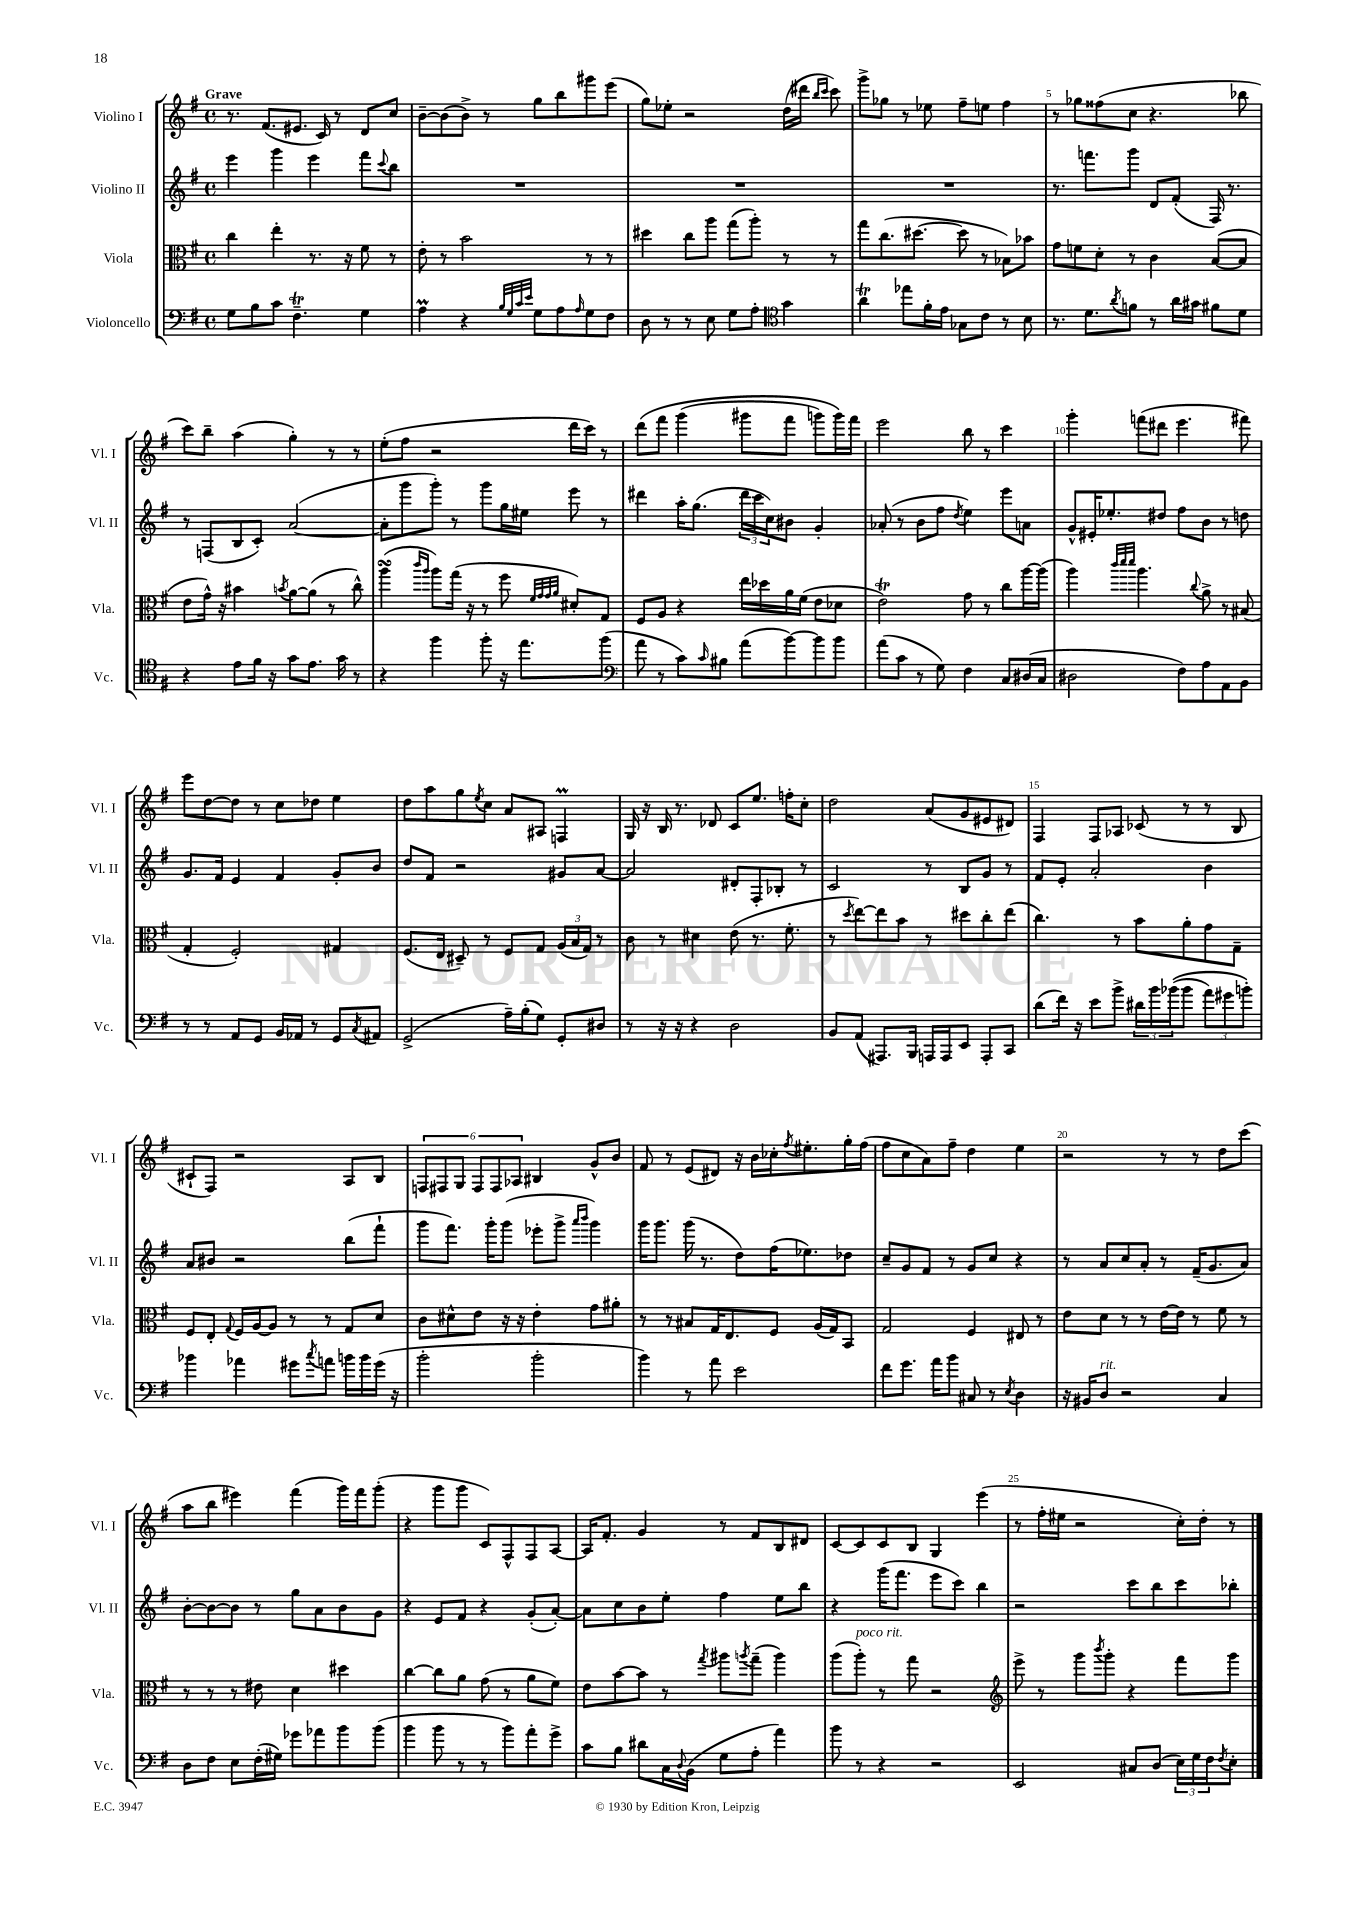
<<
\new StaffGroup <<
\new Staff = "s0" \with { instrumentName = "Violino I" shortInstrumentName = "Vl. I" } {
    \clef treble \key g \major \defaultTimeSignature \time 4/4 \tempo "Grave"
    r8. fis'8.( eis'8. c'16) r8 d'8 c''8 |
    b'8~-- b'8( b'8->) r8 g''8 b''8 gis'''8 e'''8( |
    g''8) ees''8-. r2 d''16( dis'''16 \grace { b''16 c'''16 } c'''8) |
    g'''8-> ges''8 r8 ees''8 fis''8-- e''8 fis''4 |
    r8 ges''8 fisis''8( c''8 r4. bes''8 |
    c'''8) b''8-- a''4( g''4-.) r8 r8 |
    e''8-.( fis''8 r2 d'''16 c'''16) r8 |
    d'''8\( fis'''8 g'''4( gis'''8 fis'''8 g'''8) g'''16\) fis'''16 |
    e'''2 b''8 r8 c'''4 |
    g'''4-. f'''8( dis'''8 e'''4. fis'''8) |
    e'''8 d''8~ d''8 r8 c''8 des''8 e''4 |
    d''8 a''8 g''8 \acciaccatura { e''8 } c''8 a'8 ais8 f4\prall |
    g16 r16 b16 r8. des'8 c'8 e''8. f''16-. c''8-. |
    d''2 a'8( g'8 eis'8 dis'8) |
    fis4 fis8 aes8 ces'8( r8 r8 b8 |
    cis'8-! fis8) r2 a8 b8 |
    \tuplet 6/4 { f8 fis8 g8 fis8 fis8 aes8 } bis4 g'8-^ b'8 |
    fis'8 r8 e'8( dis'8) r16 b'16 ces''16-. \acciaccatura { fis''8 } eis''8.-. g''16-. fis''16( |
    fis''8 c''8 a'8) fis''8-- d''4 e''4 |
    r2 r8 r8 d''8 c'''8( |
    a''8 b''8 eis'''4) fis'''4( g'''16) fis'''16 g'''8-.( |
    r4 g'''8 g'''8 c'8) fis8-^ fis8 a8~ |
    a16 fis'8.-. g'4 r8 fis'8 b8 dis'8 |
    c'8~ c'8 c'8 b8 g4 e'''4( |
    r8 fis''16-. eis''16 r2 c''16-.) d''16-. r8 \bar "|." |
}
\new Staff = "s1" \with { instrumentName = "Violino II" shortInstrumentName = "Vl. II" } {
    \clef treble \key g \major \defaultTimeSignature \time 4/4
    e'''4 g'''4 e'''4 fis'''8 \appoggiatura { c'''8 } b''8 |
    R1 |
    R1 |
    R1 |
    r8. f'''8. g'''8 d'8 fis'8-.( fis16) r8. |
    r8 f8( b8 c'8-.) a'2~( |
    a'8-. g'''8 g'''8-.) r8 g'''8 g''16 eis''16 e'''8 r8 |
    dis'''4 a''16-. g''8.( \tuplet 3/2 { dis'''16 c'''16 c''16) } bis'8 g'4-. |
    aes'8-.( r8 b'8 fis''8 \acciaccatura { d''8 } e''4) e'''8 a'8 |
    g'8-^ eis'16-. ees''8.-. dis''8 fis''8 b'8 r8 d''8 |
    g'8. fis'16 e'4 fis'4 g'8-. b'8 |
    d''8 fis'8 r2 gis'8 a'8~ |
    a'2 dis'8-. fis8-. bes8-. r8 |
    c'2 r8 b8 g'8 r8 |
    fis'8 e'8-. a'2-. b'4 |
    a'8 bis'8 r2 b''8( fis'''8-! |
    g'''8 fis'''8.) g'''16-. g'''8( ees'''8-. g'''8-> \grace { a'''16 b'''16 } g'''4) |
    g'''16 g'''8. g'''16( r8. d''8) fis''16( ees''8.) des''8 |
    c''8-- g'8 fis'8 r8 g'8 c''8 r4 |
    r8 a'8 c''8 a'8-. r8 fis'16--( g'8. a'8) |
    b'8~-. b'8~ b'8 r8 g''8 a'8 b'8 g'8 |
    r4 e'8 fis'8 r4 g'8-.( a'8~-.) |
    a'8 c''8 b'8 e''8-. fis''4 e''8 b''8 |
    r4 g'''16( fis'''8. e'''8 c'''8) b''4 |
    r2 c'''8 b''8 c'''8 bes''8-. \bar "|." |
}
\new Staff = "s2" \with { instrumentName = "Viola" shortInstrumentName = "Vla." } {
    \clef alto \key g \major \defaultTimeSignature \time 4/4
    c''4 e''4-. r8. r16 fis'8 r8 |
    e'8-. r8 b'2 r8 r8 |
    dis''4 c''8 a''8 g''8( a''8-.) r8 r8 |
    g''8 c''8.( dis''8.~ dis''8 r8 bes8) bes'8 |
    g'8 f'8 d'8-. r8 c'4 b8~( b8 |
    e'8 g'16-^) r16 bis'4 \acciaccatura { b'8 } a'8~ a'8( r8 c''8-^) |
    a''4\turn( \grace { c'''16 a''16 } a''8) g''16( r16 r8 fis''8 \grace { fis'32 g'32 g'32 a'32 } dis'8-.) g8 |
    fis8 a8 r4 e''16 des''16 a'16 fis'16( e'8 des'8 |
    e'2\trill) g'8 r8 c''8 a''16~ a''16( |
    a''4) \grace { c'''32 d'''32 d'''32 } a''4. \appoggiatura { c''8 } a'8-> r8 bis8( |
    g4-. fis2-.) gis4 |
    fis8.( e16 dis8--) r8 fis8 g8 \tuplet 3/2 { a16( b16 g16) } r8 |
    c'8 r8 dis'4 e'8( r8. fis'8.-. |
    r8 \acciaccatura { d''8 } e''8~) e''8 b'8 r8 dis''8 c''8-. e''8( |
    c''4.) r8 b'8 a'8-. g'8 g8-- |
    fis8 e8-. \appoggiatura { g8 } fis16 a16~ a8 r8 r8 g8 d'8 |
    c'8 dis'8-^ e'8 r16 r16 e'4-. g'8 ais'8-. |
    r8 r8 bis8 g16 e8. fis8 a16( g16) b,8 |
    g2 fis4 eis8 r8 |
    e'8 d'8 r8 r8 e'16~ e'16 r8 fis'8 r8 |
    r8 r8 r8 eis'8 d'4 dis''4 |
    c''4~ c''8 a'8 g'8( r8 a'8 fis'8) |
    e'8 b'8~ b'8 r8 \acciaccatura { g''8 } ais''8 \acciaccatura { a''8 } g''8--( a''4) |
    a''8( a''8-.^\markup { \italic "poco rit." }) r8 g''8 r2 |
    \clef treble e'''8-> r8 g'''8 \acciaccatura { b'''8 } g'''8-. r4 fis'''8 g'''8 \bar "|." |
}
\new Staff = "s3" \with { instrumentName = "Violoncello" shortInstrumentName = "Vc." } {
    \clef bass \key g \major \defaultTimeSignature \time 4/4
    g8 b8 c'8 fis4.--\trill g4 |
    a4\prall r4 \grace { b32 g32 c'32 e'32 } g8 a8 \grace { a16 } g8 fis8 |
    d8 r8 r8 e8 g8 a8-. \clef tenor g'4 |
    a'4\trill ees''8 fis'16-. e'16 ges8 c'8 r8 b8 |
    r8. d'8. \acciaccatura { a'8 } f'8 r8 a'16 gis'16 fis'8 d'8 |
    r4 e'8 fis'16 r16 g'8 e'8. g'16 r8 |
    r4 fis''4 fis''8-. r16 e''8. fis''8( |
    \clef bass a'8 r8 c'8) \grace { c'16 } bis8 a'8( b'8~) b'8 b'8 |
    a'8( c'8 r8 g8) fis4 c8 dis16( c16 |
    dis2 fis8) a8 a,8 b,8 |
    r8 r8 a,8 g,8 b,16 aes,16 r8 g,8 \acciaccatura { c8 } ais,8 |
    g,2->( a16--) b16-.( g8) g,8-. dis8 |
    r8 r16 r16 r4 d2 |
    b,8 a,8( ais,,8.) b,,16 a,,16 a,,16 e,8 a,,8-. c,8 |
    d'8( fis'16) r16 e'8 b'8-> \tuplet 3/2 { dis'16 b'16 bes'16(\( } bes'8 \tuplet 3/2 { a'8) gis'8 b'8-.\) } |
    bes'4 aes'4 gis'8 \acciaccatura { c''8 } a'8 b'16 b'16 gis'16( r16 |
    b'2-. b'2-. |
    b'4) r8 a'8 e'2 |
    fis'8 g'8. a'16 b'8 cis8 r8 \acciaccatura { e8 } d4 |
    r16 bis,16 d8^\markup { \italic "rit." } r2 c4 |
    d8 fis8 e8 fis16-.( gis16) ges'8 aes'8 b'8 b'8( |
    b'4 b'8 r8 r8 b'8) a'8-. g'8-> |
    c'8 b8 dis'8 c16 \appoggiatura { d8 } b,16( g8 a8-. a'4) |
    b'8 r8 r4 r2 |
    e,2 cis8 d8( \tuplet 3/2 { e16) g16 fis16 } \acciaccatura { fis8 } e8-. \bar "|." |
}
>>
>>
\layout { \context { \Score \override BarNumber.break-visibility = ##(#f #t #t) barNumberVisibility = #(every-nth-bar-number-visible 5) } }
